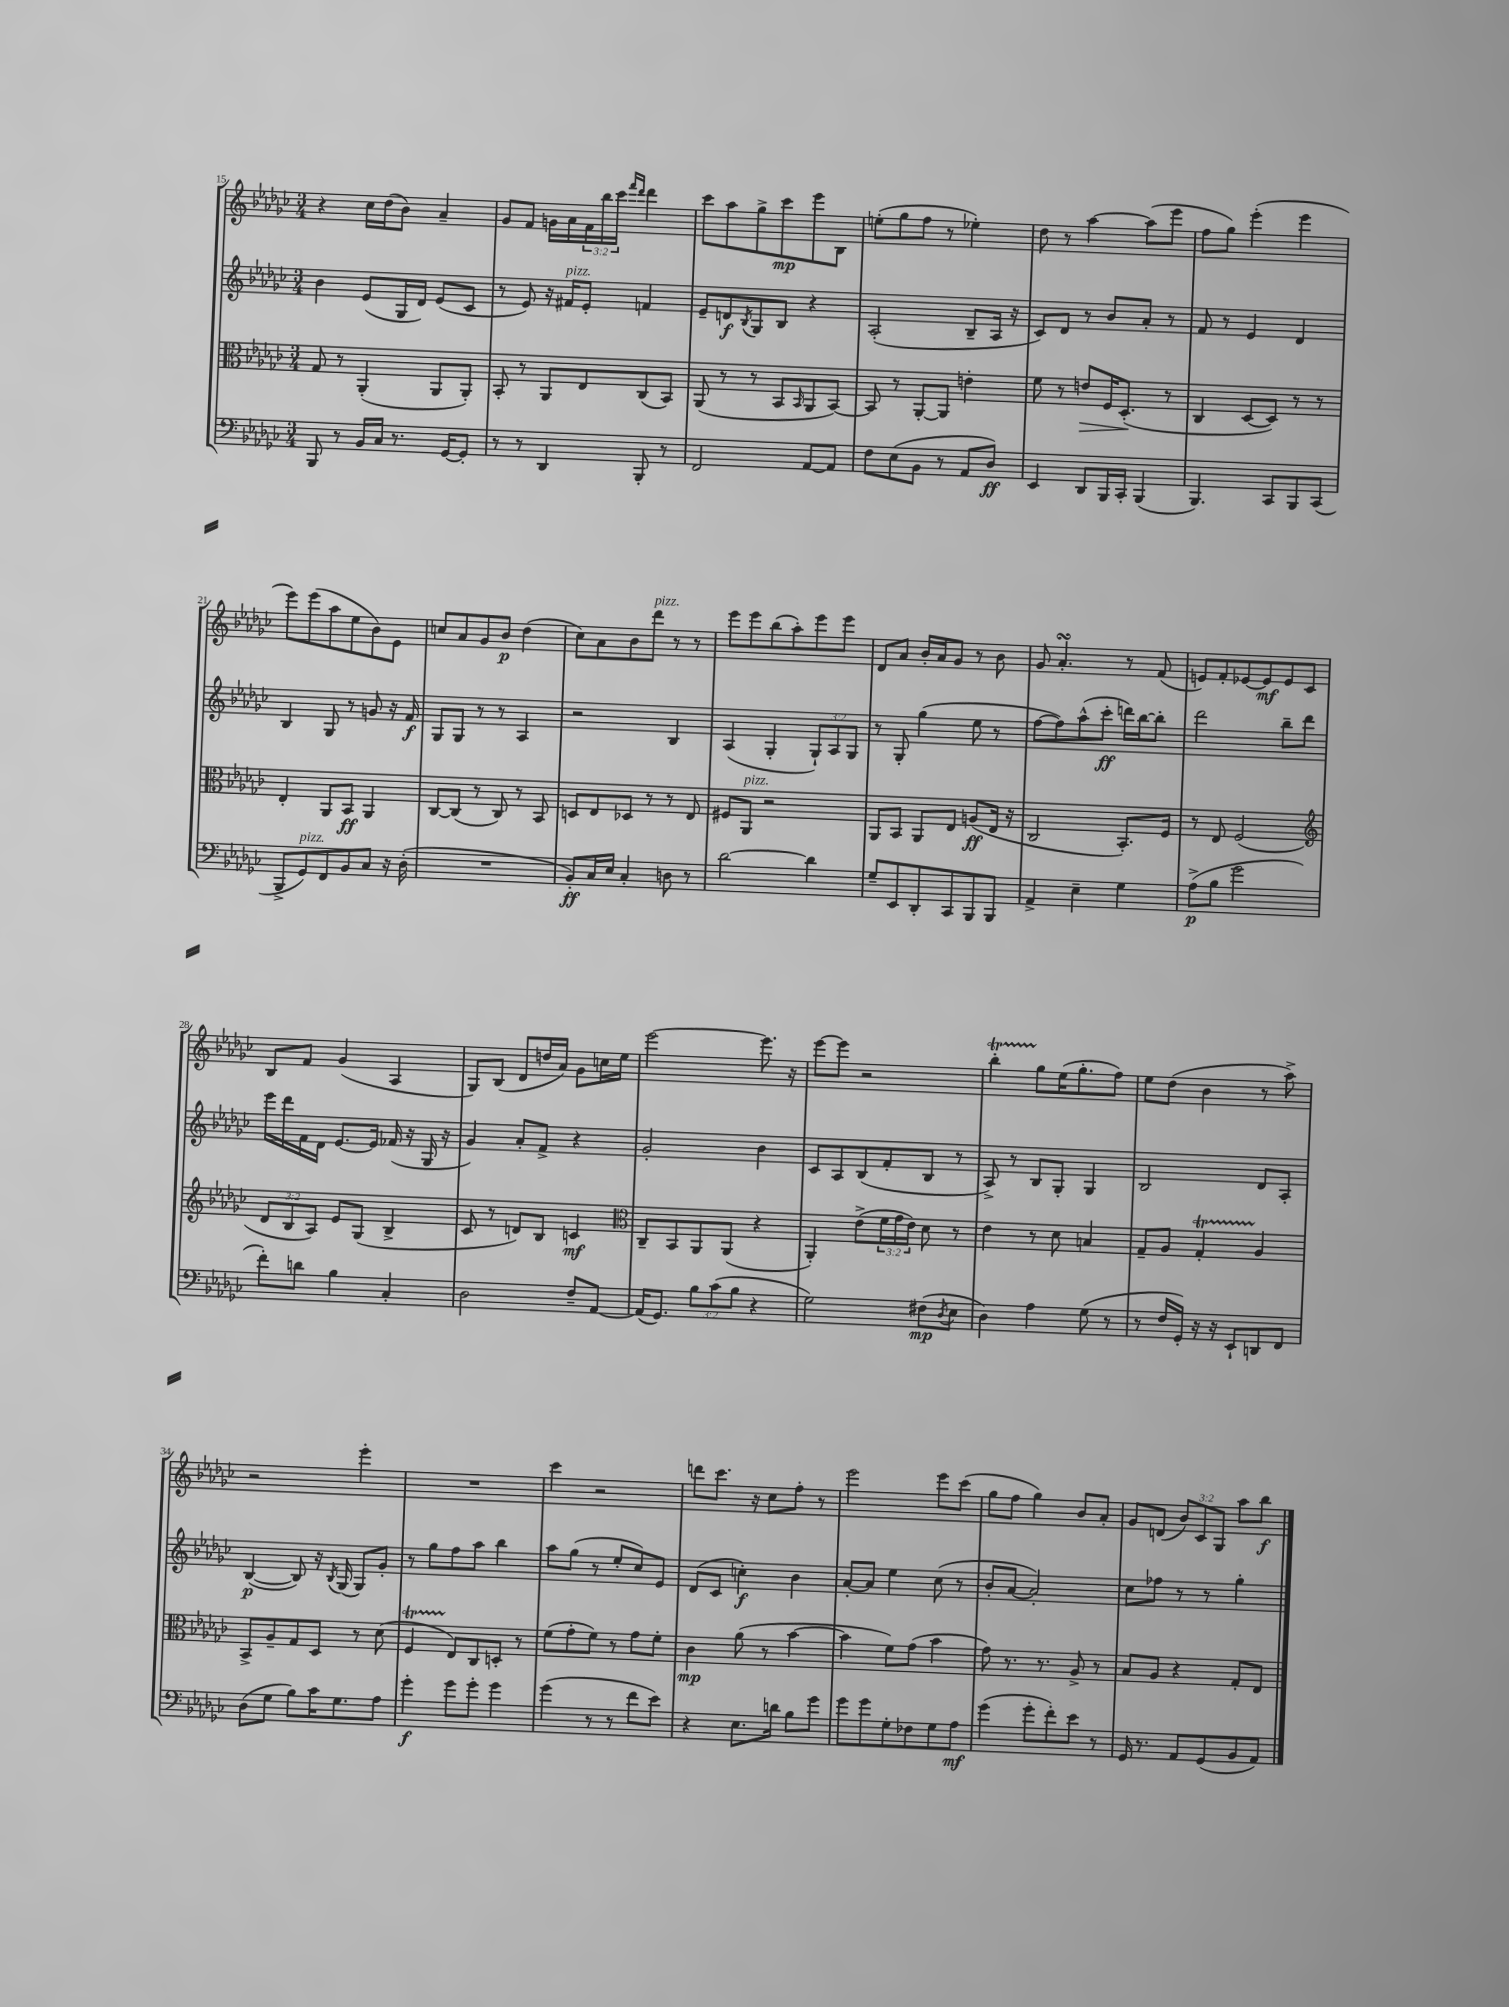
<<
\new StaffGroup <<
\new Staff = "s0" {
    \clef treble \key ges \major \numericTimeSignature \time 3/4 \override Staff.TupletNumber.text = #tuplet-number::calc-fraction-text
    r4 ces''16 des''16( bes'8) aes'4-- |
    ges'8 f'8 g'16 aes'16 \tuplet 3/2 { f'16 bes''16 ces'''16 } \grace { f'''16 des'''16 } des'''4 |
    ces'''8 aes''8 ges''8-> ces'''8\mp ees'''8 bes8 |
    e''8-.( ges''8 f''8 r8 ees''4-.) |
    des''8 r8 aes''4~ aes''8( ees'''8 |
    f''8 ges''8) ees'''4-.( ees'''4 |
    ees'''8) ees'''8( aes''8 ees''8 bes'8) ees'8 |
    c''8 aes'8 ges'8 bes'8\p des''4( |
    ces''8) aes'8 bes'8 des'''8^\markup { \italic "pizz." } r8 r8 |
    ees'''8 ees'''8 bes''8( aes''8-.) ees'''8 ees'''8 |
    des'8 aes'8 bes'16-. aes'16 ges'8 r8 bes'8 |
    ges'8 aes'4.-.\turn r8 f'8( |
    e'8) f'8-. ees'8~ ees'8\mf ees'8 ces'8 |
    bes8 f'8 ges'4( aes4 |
    ges8) bes8( des'8 d''16 aes'16) ges'8 c''16 ees''16 |
    ees'''2~ ees'''8. r16 |
    ees'''8~ ees'''8 r2 |
    bes''4-.\startTrillSpan ges''8\stopTrillSpan ees''16( ges''8.-. f''8) |
    ees''8 des''8( bes'4 r8 aes''8->) |
    r2 ees'''4-. |
    R2. |
    ces'''4 r2 |
    d'''8 ces'''8. r16 ces''8 f''8-. r8 |
    ees'''2 ees'''8 ces'''8( |
    ges''8 f''8 ges''4) bes'8 aes'8-. |
    ges'8 d'8( \tuplet 3/2 { bes'8) ces'8 ges8 } aes''8 bes''8\f \bar "|." |
}
\new Staff = "s1" {
    \clef treble \key ges \major \numericTimeSignature \time 3/4 \override Staff.TupletNumber.text = #tuplet-number::calc-fraction-text
    bes'4 ees'8( ges16 des'16) ees'8( ces'8 |
    r8 ees'8) r16 fis'16^\markup { \italic "pizz." } ees'8-. f'4 |
    ees'8-- d'8\f \acciaccatura { bes8 } ges8 bes8 r4 |
    aes2-.( bes8-- aes16 r16 |
    ces'8) des'8 r8 bes'8 aes'8-. r8 |
    f'8 r8 ees'4 des'4 |
    bes4 ges8 r8 g'8 r16 f'16\f |
    ges8 ges8 r8 r8 aes4 |
    r2 bes4 |
    aes4( ges4-. \tuplet 3/2 { ges8-!) aes8 ges8 } |
    r8 ges8-. ges''4( ees''8 r8 |
    f''8~ f''8) aes''8-^( ces'''8-.\ff d'''16) bes''16~ bes''8-. |
    des'''2 bes''8-- des'''8 |
    ees'''16 des'''16 f'16 des'16 ees'8.~ ees'16 fes'16( r16 ges16 r16 |
    ges'4) aes'8-. f'8-> r4 |
    ges'2-. bes'4 |
    ces'8 aes8 bes8( f'8-. bes8 r8 |
    aes8->) r8 bes8 ges8-. ges4 |
    bes2 des'8 aes8-. |
    bes4~\p( bes8) r16 \acciaccatura { bes8 } ges16( ges8) ges'8-. |
    r8 ges''8 f''8 aes''8 bes''4 |
    aes''8 ges''8( r8 ees''8-. ces''8) ees'8 |
    des'8( ces'8 c''4-.\f) bes'4 |
    aes'8~-. aes'8 ees''4 ces''8( r8 |
    bes'8-. aes'8~ aes'2-.) |
    ces''8 fes''8 r8 r8 ges''4-. \bar "|." |
}
\new Staff = "s2" {
    \clef alto \key ges \major \numericTimeSignature \time 3/4 \override Staff.TupletNumber.text = #tuplet-number::calc-fraction-text
    ges8 r8 aes,4-.( aes,8 aes,8-.) |
    bes,8-. r8 aes,8 ees8 ces8( bes,8) |
    aes,8( r8 r8 bes,8 \grace { bes,16 } aes,8 bes,8~) |
    bes,8 r8 aes,8~-. aes,8 e'4-. |
    f'8 r8 e'8\> f16 des8.-.\!( r8 |
    ces4 des8~ des8) r8 r8 |
    ees4-. aes,8 bes,8\ff aes,4 |
    ces8~ ces8( r8 ces8) r8 bes,8 |
    d8 ees8 des8 r8 r8 ees8 |
    fis8 aes,8^\markup { \italic "pizz." } r2 |
    aes,8 bes,8 aes,8 ees8 a8\ff( ees16 r16 |
    ces2 bes,8.-.) f16 |
    r8 ees8 f2( |
    \clef treble \tuplet 3/2 { des'8 bes8 aes8) } ees'8 ges8( bes4-> |
    ces'8 r8 d'8) bes8 c'4\mf |
    \clef alto ces8-- bes,8 aes,8 aes,8( r4 |
    aes,4-.) ees'8->( \tuplet 3/2 { f'16 ges'16 ees'16) } des'8 r8 |
    ees'4 r8 des'8 b4 |
    ges8-- aes8 ges4-.\startTrillSpan aes4\stopTrillSpan |
    bes,8-> aes8-- ges8 des8 r8 des'8( |
    f4\startTrillSpan ees8\stopTrillSpan) ces8 d8-. r8 |
    f'8( ges'8-. f'8) r8 ges'8 f'8-. |
    ces'4\mp aes'8( r8 bes'4~ |
    bes'4 f'8) ges'8( bes'4 |
    ges'8) r8. r8. aes8-> r8 |
    bes8 aes8 r4 ges8-. ees8 \bar "|." |
}
\new Staff = "s3" {
    \clef bass \key ges \major \numericTimeSignature \time 3/4 \override Staff.TupletNumber.text = #tuplet-number::calc-fraction-text
    bes,,8 r8 bes,16 ces16 r8. ges,16~ ges,8-. |
    r8 r8 des,4 bes,,8-. r8 |
    f,2 aes,8~ aes,8 |
    f8 ees8( bes,8 r8 aes,8 des8\ff) |
    ees,4 des,8 bes,,16 ces,16-. bes,,4( |
    bes,,4.) ces,8 bes,,8 ces,8( |
    bes,,8-> ges,8^\markup { \italic "pizz." }) f,8 bes,8 ces8 r16 des16-.( |
    R2. |
    bes,8-.\ff) ces16 ees16 ces4-. d8 r8 |
    des'2~ des'4 |
    ges8-- ees,8 des,8-. ces,8 bes,,8 bes,,8 |
    aes,4-> ees4-- ges4 |
    aes8->\p( bes8 ges'2 |
    f'8-.) d'8 bes4 ces4-. |
    des2 f8-- aes,8~ |
    aes,16( ges,8.) \tuplet 3/2 { bes8 ces'8( bes8 } r4 |
    ges2) fis8\mp( \acciaccatura { des8 } ees8 |
    des4) aes4 ges8( r8 |
    r8 f16 ges,16-.) r16 r16 ees,8-! d,8 f,8 |
    des8( ges8 bes8) ces'16 ges8. aes8 |
    ges'4-.\f ges'8 ges'8-. ges'4 |
    ges'4( r8 r8 f'8 ees'8) |
    r4 ees8. d'16 bes8 ges'8 |
    ges'8 ges'8 ges8-. fes8 ges8 aes8\mf |
    ges'4( ges'8-. f'8-.) ees'8 r8 |
    ges,16 r8. aes,8 ges,8( bes,8 aes,8) \bar "|." |
}
>>
>>
\layout { \context { \Score currentBarNumber = #15 } }
